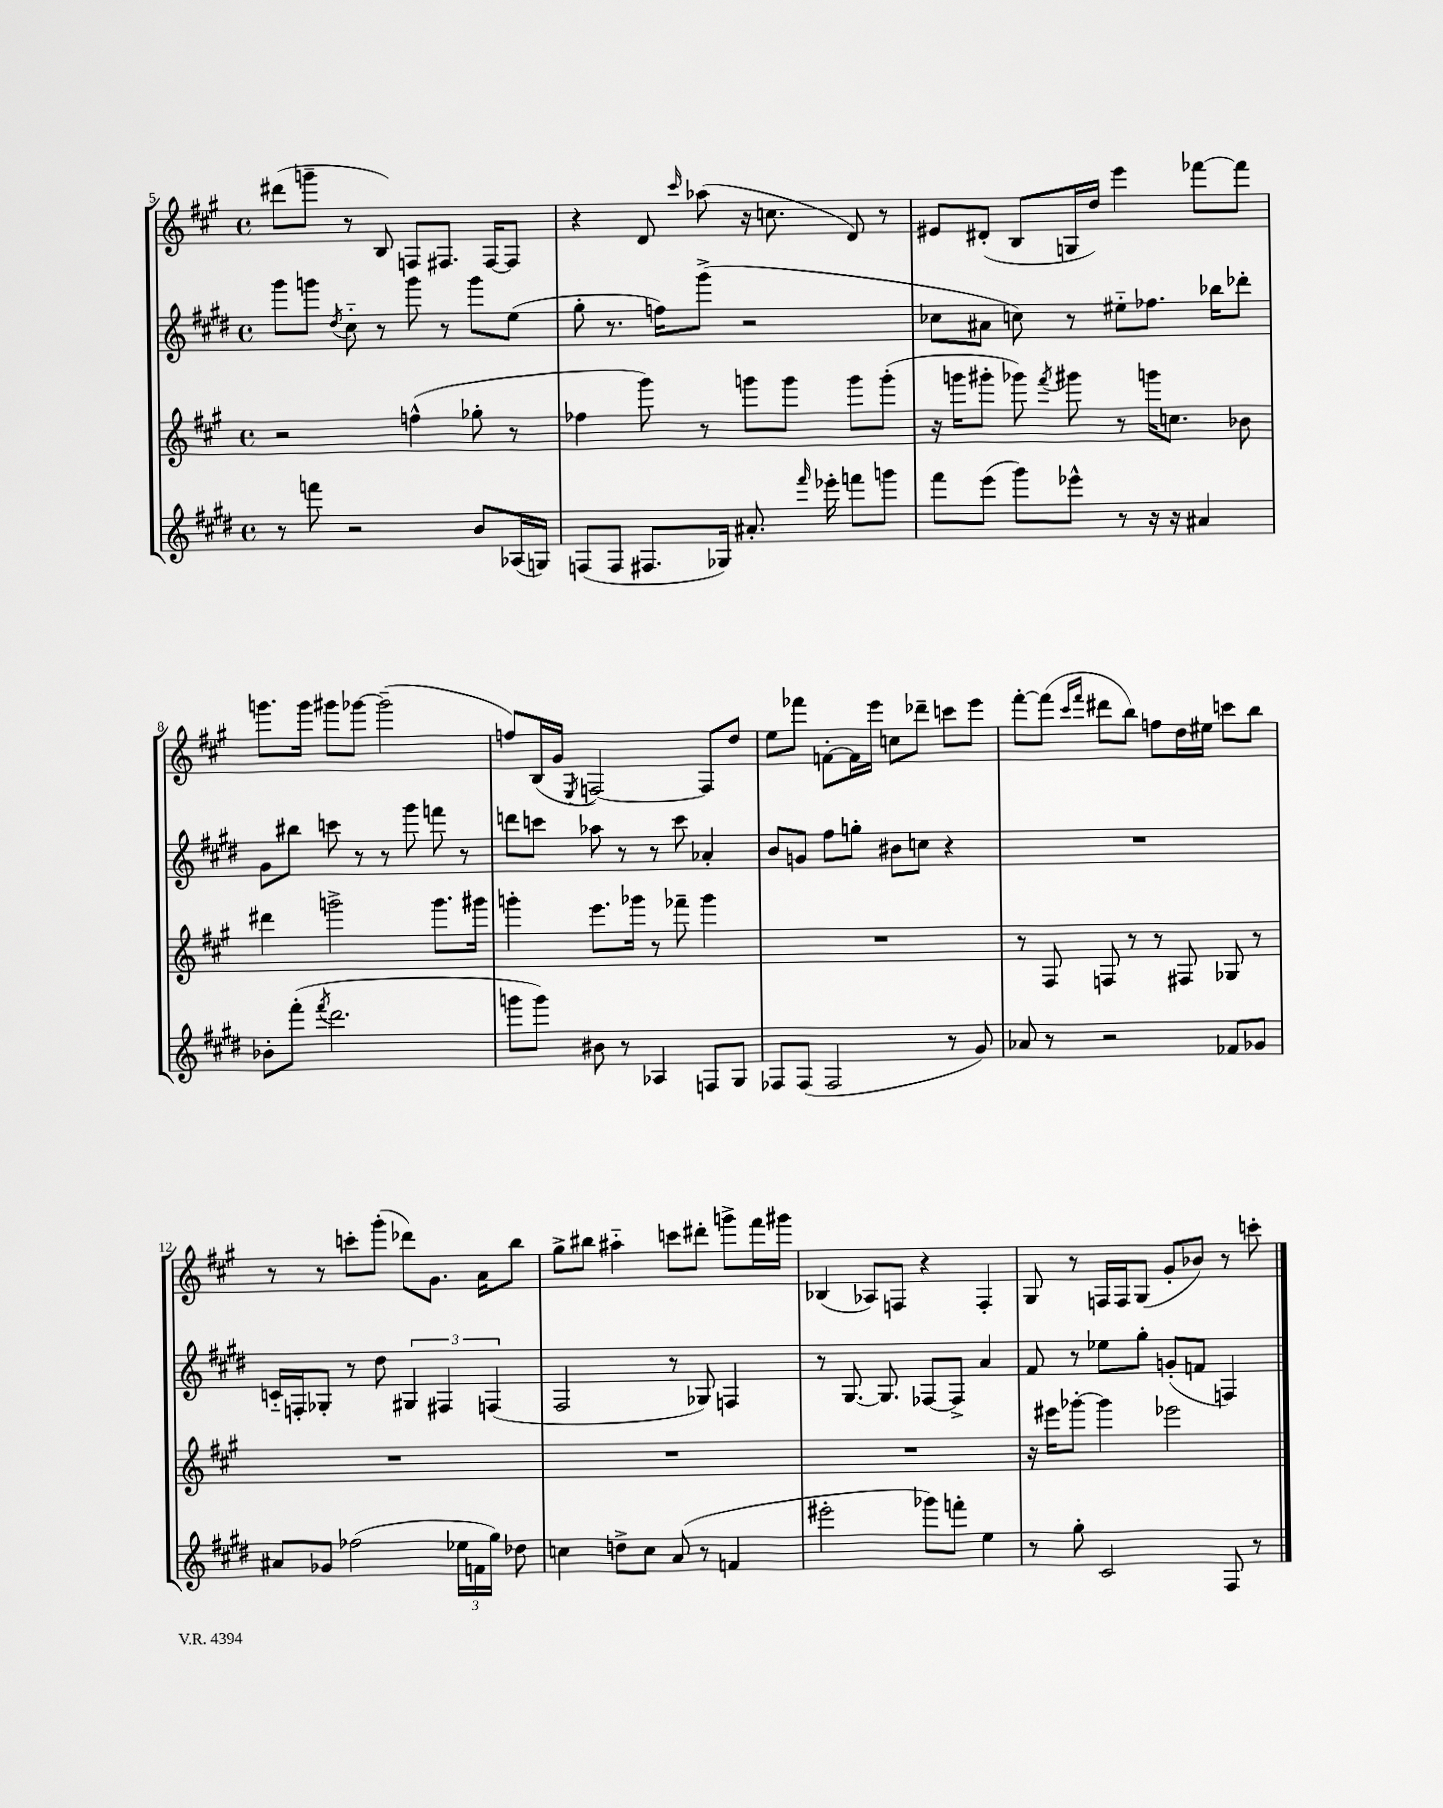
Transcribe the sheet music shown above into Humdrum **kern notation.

**kern	**kern	**kern	**kern
*staff4	*staff3	*staff2	*staff1
*clefG2	*clefG2	*clefG2	*clefG2
*k[f#c#g#d#]	*k[f#c#g#]	*k[f#c#g#d#]	*k[f#c#g#]
*M4/4	*M4/4	*M4/4	*M4/4
*met(c)	*met(c)	*met(c)	*met(c)
8r	2r	8ggg#\L	(8ddd#\L
8fff\	.	8ggg\J	8ggg~\J
.	.	8qdd#/	.
2r	.	8cc#'~\	8r
.	.	8r	8B/)
.	(4ff^^\	8ggg\	8F/L
.	.	8r	8.F#/J
8b/L	8gg-'\	8ggg\L	.
.	.	.	[16F#/LK
(16A-/L	8r	(8ee\J	8F#/]J
16G/JJ)	.	.	.
=	=	=	=
(8F/L	4ff-\	8gg#'\	4r
8F/J	.	8.r	.
8.F#/L	8ggg#\)	.	8d/
.	.	16ff\LK)	.
.	.	.	16qqccc#/
.	8r	(8ggg#^\J	(8aa-\
16G-/Jk)	.	.	.
8.a#'/	8ggg\L	2r	16r
.	.	.	8.cc\
.	8ggg\J	.	.
16qqfff#/	.	.	.
16eee-'\	.	.	.
8fff\L	8ggg\L	.	8d/)
8ggg\J	(8ggg'\J	.	8r
=	=	=	=
8fff#\L	16r	8cc-\L	8e#/L
.	16ggg\LK	.	.
(8eee\J	8ggg#'\J	8a#\J	(8d#'/J
8ggg#\L)	8ggg-\)	8cc\)	8B/L
.	8qfff#/	.	.
8eee-^^\J	8ggg#\	8r	16G/L
.	.	.	16dd/JJ)
8r	8r	8ee#'~\L	4eee\
16r	16ggg\LK	8.ff-\J	.
16r	8.cc\J	.	.
4a#/	.	.	[8fff-\L
.	.	16bb-\LK	.
.	8b-\	8ddd-'\J	8fff-\]J
=	=	=	=
8b-'\L	4ddd#\	8g#\L	8.ggg\L
(8fff#'\J	.	8bb#\J	.
.	.	.	16ggg\Jk
8qfff#/	.	.	.
2.ddd#\	2ggg^\	8ccc\	8ggg#\L
.	.	8r	[8ggg-\J
.	.	8r	(2ggg-~\]
.	.	8ggg#\	.
.	8.ggg\L	8fff\	.
.	.	8r	.
.	16ggg#\Jk	.	.
=	=	=	=
8ggg\L	4ggg'\	8ddd\L	8ff/L)
8ggg\J)	.	8ccc\J	(16B/L
.	.	.	16g#/JJ
.	.	.	8qE/
8b#\	8.eee\L	8aa-\	[2F/)
8r	.	8r	.
.	16ggg-\Jk	.	.
4A-/	8r	8r	.
.	8fff-~\	8ccc\	.
8F/L	4ggg-\	4a-'/	8F/]L
8G#/J	.	.	8dd/J
=	=	=	=
8F-/L	1r	8b/L	8ee\L
(8F-/J	.	8g/J	8fff-\J
2F-/	.	8ff#\L	[8f'\L
.	.	8gg'\J	16f\]L
.	.	.	16eee\JJ
.	.	8b#\L	8cc\L
.	.	8cc\J	8ddd-~\J
8r	.	4r	8ccc\L
8g#/)	.	.	8eee\J
=	=	=	=
8a-/	8r	1r	[8fff#'\L
8r	8F#/	.	(8fff#\]J
.	.	.	16qqccc#/LL
.	.	.	16qqfff#/JJ
2r	8F/	.	8ddd#\L
.	8r	.	8bb\J)
.	8r	.	8ff\L
.	8F#/	.	16dd\L
.	.	.	16ee#\JJ
8f-/L	8G-/	.	8ccc\L
8g-/J	8r	.	8bb\J
=	=	=	=
8a#/L	1r	16c'~/LL	8r
.	.	16F'/J	.
8g-/J	.	8G-'/J	8r
(2ff-\	.	8r	8ccc'\L
.	.	8dd#\	(8ggg#'\J
.	.	6G#/	8ddd-\L)
.	.	.	8.g#\J
.	.	6F#/	.
24ee-\LL	.	.	.
24f\	.	.	.
.	.	.	16a\LK
24gg#\JJ)	.	(6F/	.
8dd-\	.	.	8bb\J
=	=	=	=
4cc\	1r	2F#/	8gg#^\L
.	.	.	8bb#\J
8dd^\L	.	.	4aa#'~\
8cc\J	.	.	.
(8a/	.	8r	8ccc\L
8r	.	8G-/)	8ddd#'\J
4f/	.	4F/	8ggg^\L
.	.	.	16fff#\L
.	.	.	16ggg#\JJ
=	=	=	=
2eee#'\	1r	8r	(4B-/
.	.	[8.G#/	.
.	.	.	8A-/L)
.	.	8.G#/]	.
.	.	.	8F/J
8ggg-\L)	.	[8F-/L	4r
8fff'\J	.	8F-^/]J	.
4ee\	.	4a/	4F'/
=	=	=	=
8r	16r	8f#/	8G#/
.	16eee#\LK	.	.
8gg#'\	[8ggg-'\J	8r	8r
2c#/	4ggg-\]	8ee-\L	16F/LL
.	.	.	16F/J
.	.	8gg#'\J	(8G#/J
.	2eee-\	(8g'/L	8g#'/L
.	.	8f/J	8b-/J)
8F#/	.	4F/)	8r
8r	.	.	8ccc'\
==	==	==	==
*-	*-	*-	*-
